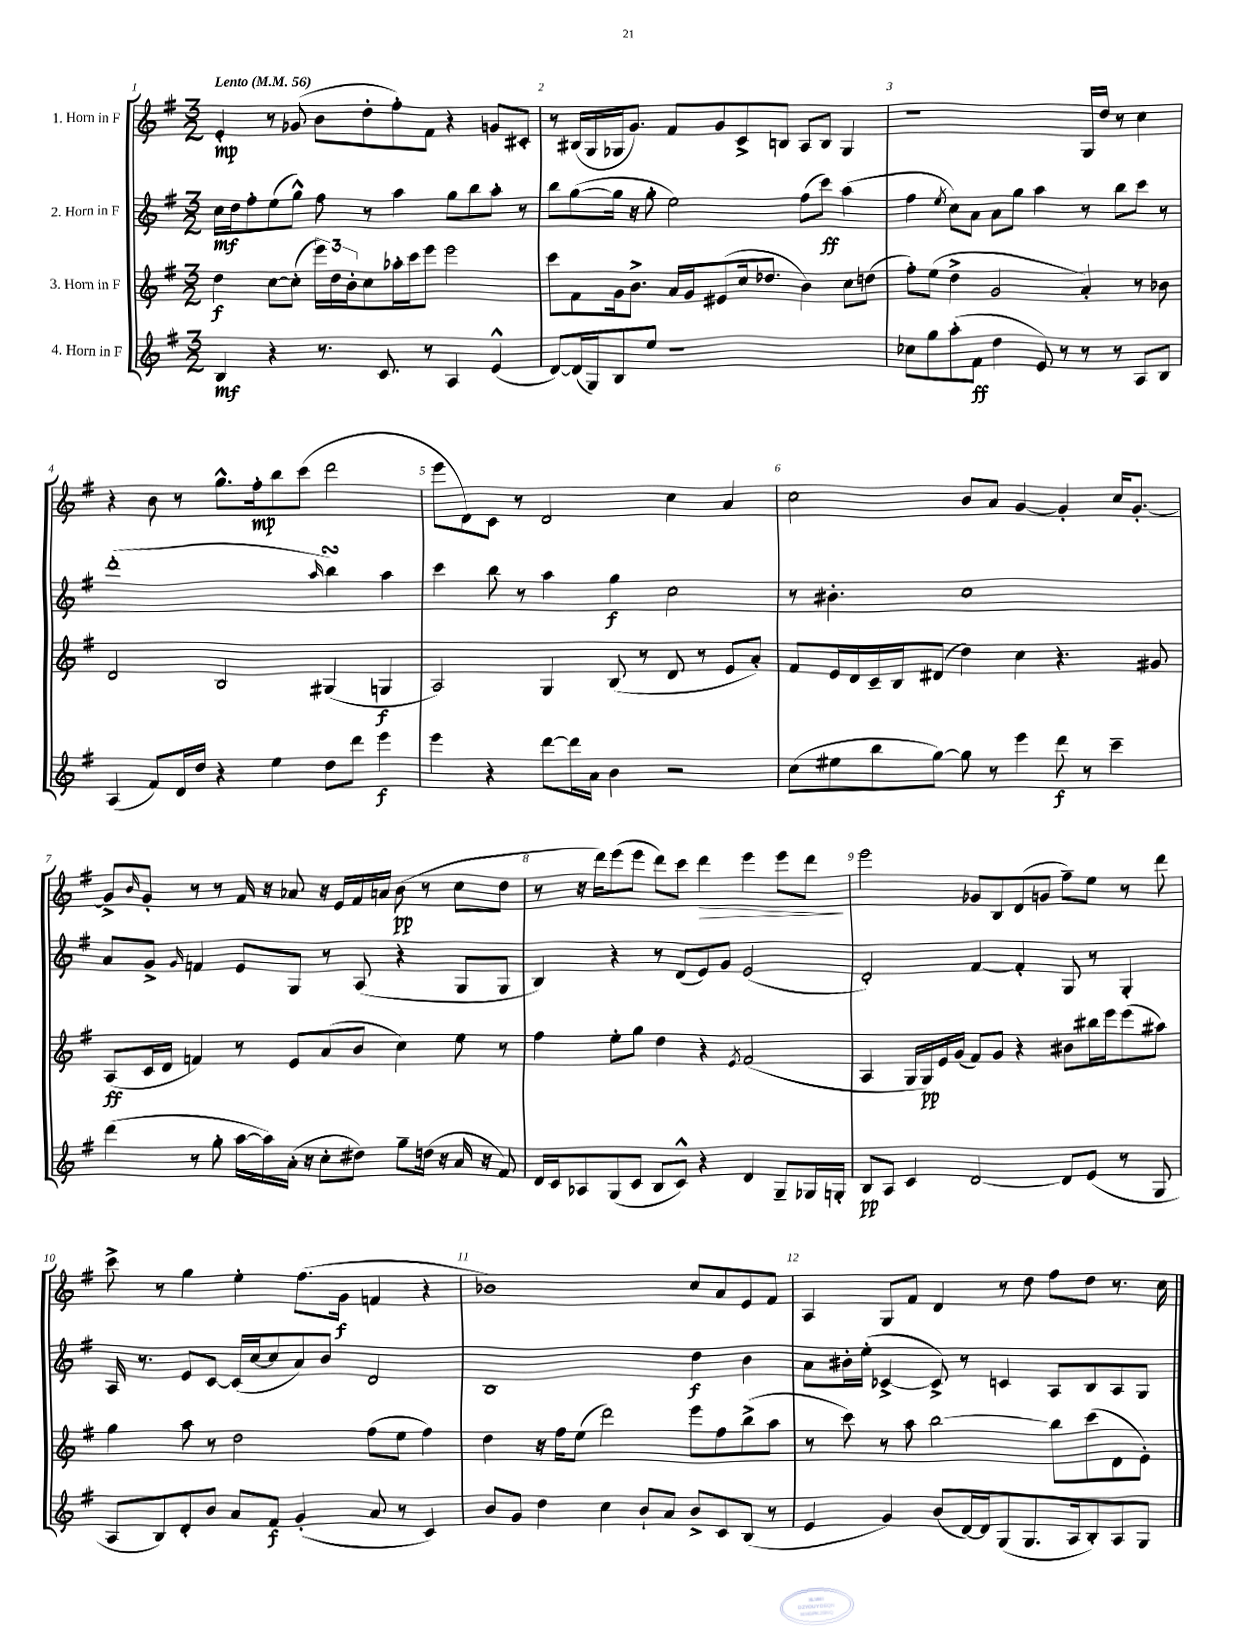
<<
\new StaffGroup <<
\new Staff = "s0" \with { instrumentName = "1. Horn in F" } {
    \clef treble \key g \major \numericTimeSignature \time 3/2 \tempo "Lento" 4 = 56
    e'4-.\mp r8 ges'8( b'8 d''8-. fis''8-.) fis'8 r4 g'8 cis'8-. |
    r8 bis16( g16 ges16 g'8.) fis'8 g'8 c'8-> b8 a8 b8 ges4 |
    r1 g16 d''16 r8 c''4 |
    r4 b'8 r8 g''8.-^ fis''16-.\mp b''8 c'''8( d'''2 |
    e'''8 d'8) c'8 r8 d'2 c''4 a'4 |
    c''2 b'8 a'8 g'4~ g'4-. c''16 g'8.~-. |
    g'8-> \grace { b'16 } g'8-. r8 r8 fis'16 r16 aes'8 r16 e'16 fis'16 a'16 b'8\pp( r8 c''8 d''8 |
    r8 r16 d'''16) e'''8( e'''8 d'''8) c'''8 d'''4\> e'''4 e'''8 d'''8\! |
    e'''2 ges'8 b8 d'8( g'8 fis''8--) e''8 r8 d'''8 |
    c'''8-> r8 g''4 e''4-. fis''8.( g'16\f f'4 r4 |
    bes'1) c''8 a'8 e'8 fis'8 |
    a4 g8 fis'8 d'4 r8 d''8 fis''8 d''8 r8. c''16 \bar "|." |
}
\new Staff = "s1" \with { instrumentName = "2. Horn in F" } {
    \clef treble \key g \major \numericTimeSignature \time 3/2
    c''16\mf d''16 fis''8-. e''8( g''8-^) fis''8 r8 a''4 g''8 b''8 a''8-. r8 |
    b''8 g''8~( g''16 r16 g''8-. e''2) fis''8( c'''8\ff) a''4( |
    fis''4 \acciaccatura { e''8 } c''8) a'8 a'8 g''8 a''4 r8 b''8 c'''8 r8 |
    d'''1-.( \grace { a''16 } b''4\turn) a''4 |
    c'''4 b''8 r8 a''4 g''4\f c''2 |
    r8 bis'4.-. c''1 |
    a'8 g'8-> \grace { g'16 } f'4 e'8 g8 r8 a8( r4 g8 g8 |
    b4) r4 r8 d'8( e'8) g'8 e'2( |
    d'2-.) fis'4~ fis'4-. g8 r8 g4-. |
    a16 r8. e'8 c'8~ c'16( c''16~ c''8 a'8) b'8 d'2 |
    b1 d''4\f b'4 |
    a'8 bis'16-. e''16-.( ces'4~-> ces'8->) r8 c'4 a8 b8 a8 g8 \bar "|." |
}
\new Staff = "s2" \with { instrumentName = "3. Horn in F" } {
    \clef treble \key g \major \numericTimeSignature \time 3/2
    d''4\f c''8~ c''8-.( \tuplet 3/2 { e'''16) d''16 b'16-. } c''8 aes''16-. c'''16 e'''8 e'''2 |
    c'''8 fis'8 g'16 b'8.-> a'16 g'16 eis'8( c''16 des''8. b'4) c''8 d''8( |
    fis''8-.) e''8( d''4-> g'2 a'4-.) r8 bes'8 |
    d'2 b2 gis4( g4\f |
    a2) g4 b8( r8 d'8 r8 e'8 a'8-.) |
    fis'8 e'16 d'16 c'16-- b16 dis'8( d''4) c''4 r4. gis'8 |
    a8\ff( c'16 d'16 f'4) r8 e'8 a'8( b'8 c''4) e''8 r8 |
    fis''4 e''8-. g''8 d''4 r4 \acciaccatura { e'8 } fis'2( |
    a4 g16 g16\pp) e'16 g'16( fis'8) g'8 r4 bis'8 bis''16 e'''16 e'''8( ais''8) |
    g''4 a''8 r8 d''2 fis''8( e''8 fis''4) |
    d''4 r16 fis''16 e''8( d'''2) e'''8 fis''8 b''8->( a''8 |
    r8 c'''8) r8 a''8 b''2~ b''8 c'''8( d'8 e'8-.) \bar "|." |
}
\new Staff = "s3" \with { instrumentName = "4. Horn in F" } {
    \clef treble \key g \major \numericTimeSignature \time 3/2
    b4\mf r4 r8. c'8. r8 a4 e'4-^( |
    d'8~) d'16( g16) b8 e''8 r1 |
    ces''8 g''8 a''8-.( fis'8\ff d''4 e'8) r8 r8 r8 a8 b8 |
    a4( fis'8) d'16 d''16 r4 e''4 d''8 d'''8 e'''4\f |
    e'''4 r4 d'''8~ d'''16 a'16 b'4 r2 |
    c''8( eis''8 b''8 g''8~) g''8 r8 e'''4 d'''8\f r8 c'''4-- |
    d'''4( r8 g''8-. a''16~ a''16) a'16-.( r16 c''8-. dis''8) g''8-- d''16( r16 a'16 r16 fis'8) |
    d'16 c'16 aes8 g8( c'8 b8 c'8-^) r4 d'4 g8-- ges16 g16-. |
    b8\pp a8 c'4 d'2~ d'8 e'8( r8 g8 |
    a8 b8) d'8-. b'8 a'8 fis'8\f g'4-.( a'8 r8 c'4) |
    b'8 g'8 d''4 c''4 b'8-! a'8 b'8-> c'8 b8( r8 |
    e'4 g'4) b'8( d'16~) d'16 g8( g8. a16 b8-.) a8 g8 \bar "|." |
}
>>
>>
\layout { \context { \Score \override BarNumber.break-visibility = ##(#f #t #t) barNumberVisibility = #all-bar-numbers-visible } }
